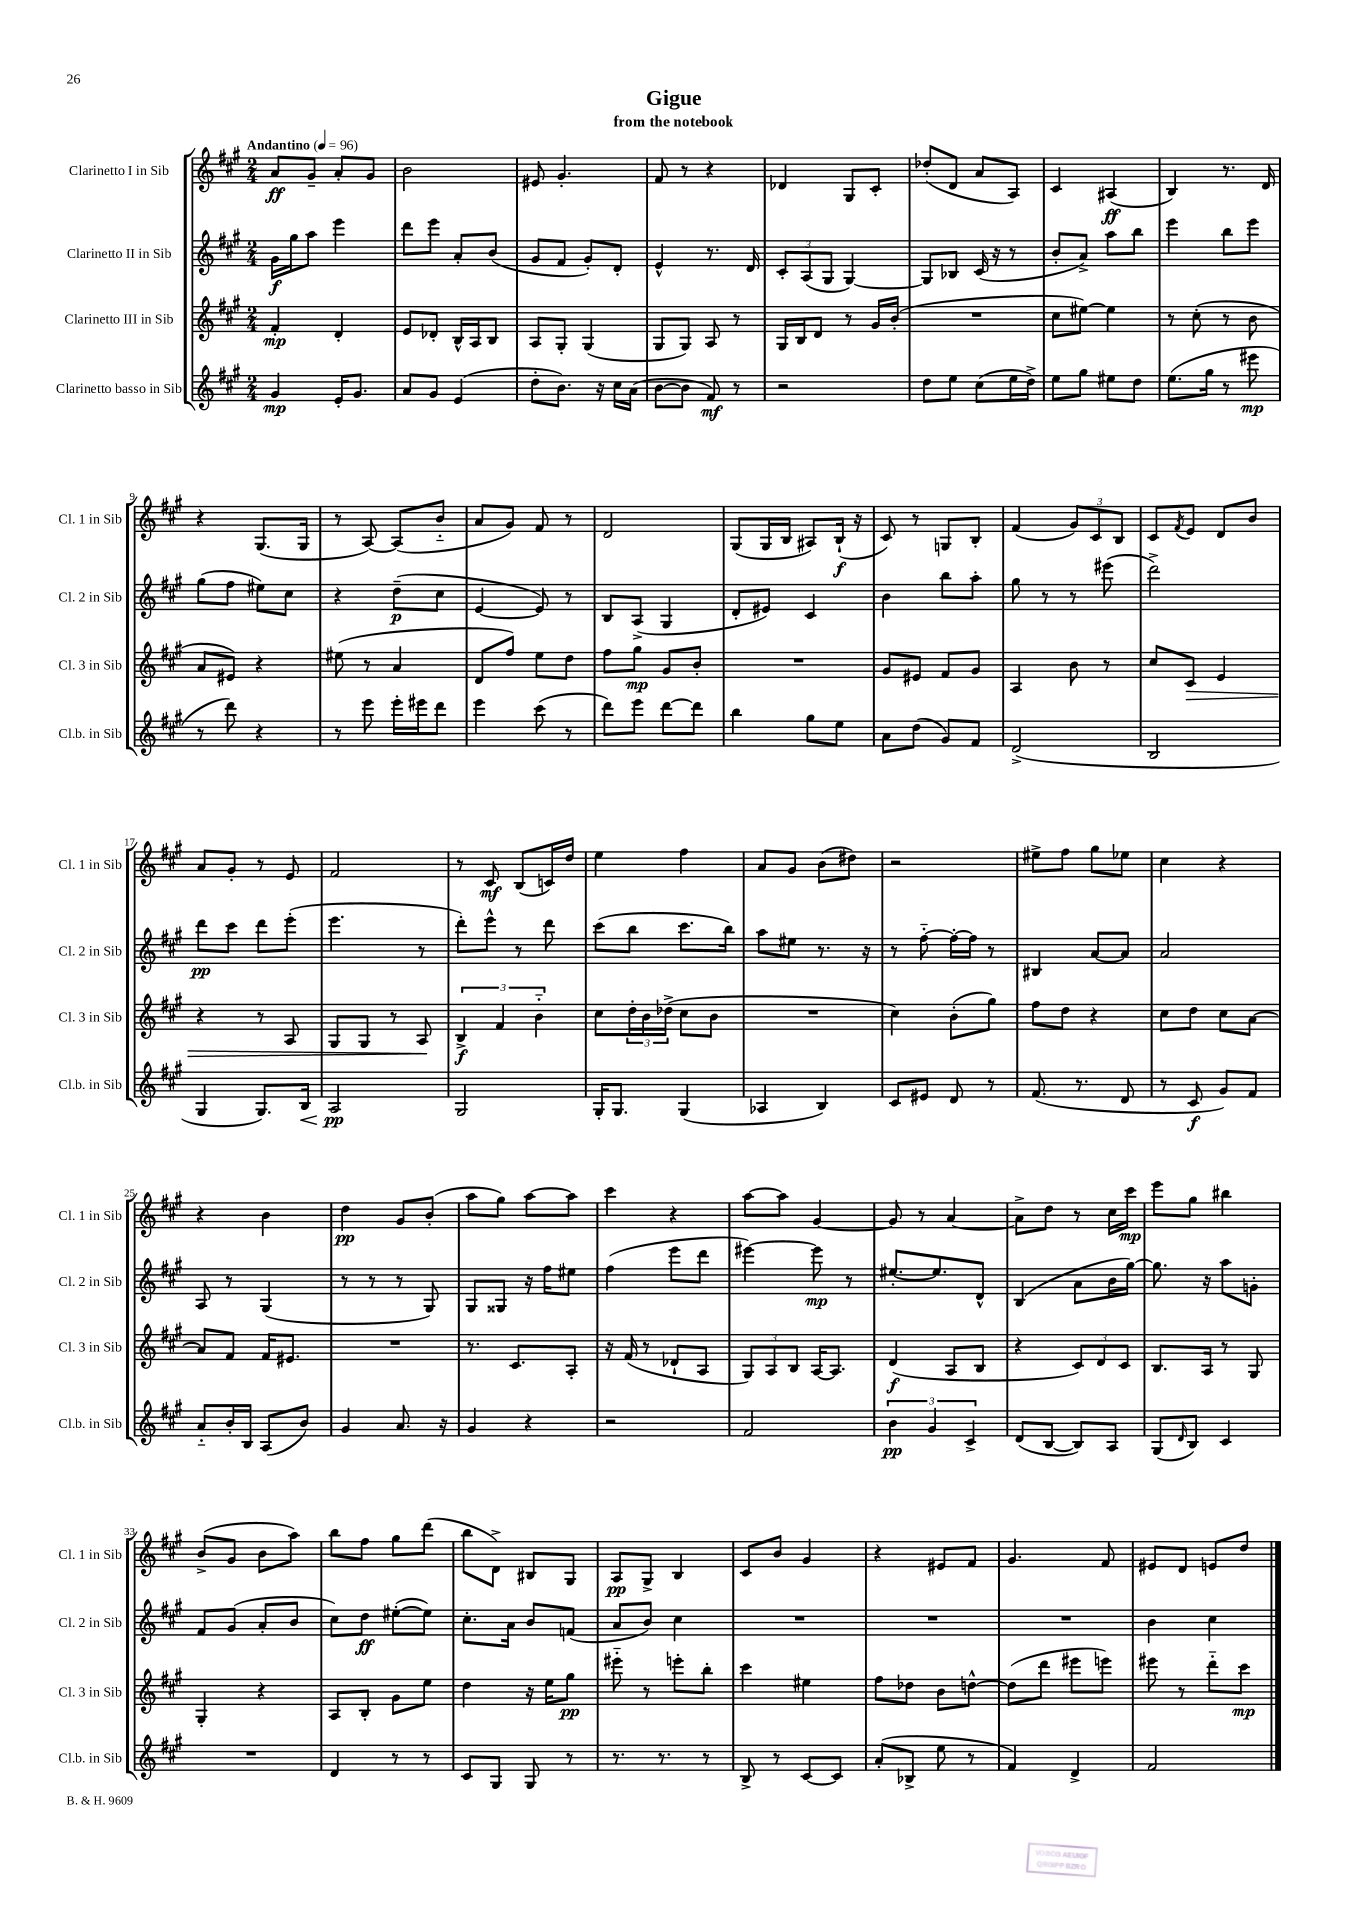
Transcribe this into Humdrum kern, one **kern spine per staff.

**kern	**kern	**kern	**kern
*staff4	*staff3	*staff2	*staff1
*clefG2	*clefG2	*clefG2	*clefG2
*k[f#c#g#]	*k[f#c#g#]	*k[f#c#g#]	*k[f#c#g#]
*M2/4	*M2/4	*M2/4	*M2/4
*MM96	*MM96	*MM96	*MM96
4g#	4f#'	16g#	8a
.	.	16gg#	.
.	.	8aa	8g#~
16e'	4d'	4eee	8a'
8.g#	.	.	.
.	.	.	8g#
=	=	=	=
8a	8e	8ddd	2b
8g#	8d-'	8eee	.
(4e	16B^^	8a'	.
.	16A	.	.
.	8B	(8b	.
=	=	=	=
8dd'	8A	8g#	8e#
8.b)	8G#'	8f#	4.g#'
.	(4G#	8g#')	.
16r	.	.	.
16cc#	.	8d'	.
(16a	.	.	.
=	=	=	=
[8b	8G#	4e^^	8f#
8b]	8G#)	.	8r
8f#)	8A	8.r	4r
8r	8r	.	.
.	.	16d	.
=	=	=	=
2r	16G#	12c#'	4d-
.	16B	.	.
.	.	(12A	.
.	8d	.	.
.	.	12G#	.
.	8r	[4G#)	8G#
.	16g#	.	8c#'
.	(16b'	.	.
=	=	=	=
8dd	2r	8G#]	(8dd-'
8ee	.	8B-	8d
(8cc#	.	(16c#	8a
.	.	16r	.
16ee	.	8r	8A)
16dd^)	.	.	.
=	=	=	=
8ee	8cc#	8b'	4c#
8gg#	[8ee#)	8a^)	.
8ee#	4ee#]	8aa	(4A#
8dd	.	8bb	.
=	=	=	=
(8.ee	8r	4eee	4B)
.	(8cc#'	.	.
16gg#	.	.	.
8r	8r	8bb	8.r
8eee#	8b	8eee	.
.	.	.	16d
=	=	=	=
8r	8a	(8gg#	4r
8ddd)	8e#)	8ff#	.
4r	4r	8ee#)	(8.G#
.	.	8cc#	.
.	.	.	16G#
=	=	=	=
8r	(8ee#	4r	8r
8eee	8r	.	[8A)
16eee'	4a	(8dd~	(8A]
16eee#	.	.	.
8ddd	.	8cc#	8b'~
=	=	=	=
4eee	8d	[4e	8a
.	8ff#)	.	8g#)
(8ccc#	8ee	8e])	8f#
8r	8dd	8r	8r
=	=	=	=
8ddd)	8ff#	8B	2d
8eee	8gg#	(8A^	.
[8ddd	8g#	4G#	.
8ddd]	8b'	.	.
=	=	=	=
4bb	2r	8d'	(8G#
.	.	8e#)	16G#
.	.	.	16B
8gg#	.	4c#	8A#)
8ee	.	.	(16B`
.	.	.	16r
=	=	=	=
8a	8g#	4b	8c#)
(8dd	8e#	.	8r
8g#)	8f#	8bb	8G
8f#	8g#	8aa'	8B'
=	=	=	=
(2d^	4A	8gg#	(4f#
.	.	8r	.
.	8b	8r	12g#)
.	.	.	12c#
.	8r	(8eee#	.
.	.	.	12B
=	=	=	=
2B	8cc#	2ddd^)	8c#
.	.	.	8qf#
.	8c#	.	8e
.	4e	.	8d
.	.	.	8b
=	=	=	=
4G#	4r	8ddd	8a
.	.	8ccc#	8g#'
8.G#)	8r	8ddd	8r
.	8A	(8eee'	8e
16B	.	.	.
=	=	=	=
2A	8G#	4.eee	2f#
.	8G#	.	.
.	8r	.	.
.	8A	8r	.
=	=	=	=
2G#	6B^	8ddd')	8r
.	.	8eee^^	8c#
.	6f#	.	.
.	.	8r	(8B
.	6b'~	.	.
.	.	8ddd	16c)
.	.	.	16dd
=	=	=	=
16G#'	8cc#	(8ccc#	4ee
8.G#	.	.	.
.	24dd'	8bb	.
.	24b	.	.
.	(24dd-^	.	.
(4G#	8cc#	8.ccc#	4ff#
.	8b	.	.
.	.	16bb)	.
=	=	=	=
4A-	2r	8aa	8a
.	.	8ee#	8g#
4B)	.	8.r	(8b
.	.	.	8dd#)
.	.	16r	.
=	=	=	=
8c#	4cc#)	8r	2r
8e#	.	[8ff#'~	.
8d	(8b'	16ff#'_	.
.	.	16ff#]	.
8r	8gg#)	8r	.
=	=	=	=
(8.f#	8ff#	4B#	8ee#^
.	8dd	.	8ff#
8.r	.	.	.
.	4r	[8a	8gg#
8d	.	8a]	8ee-
=	=	=	=
8r	8cc#	2a	4cc#
8c#	8dd	.	.
8g#)	8cc#	.	4r
8f#	[8a	.	.
=	=	=	=
8a'~	8a]	8A	4r
16b'	8f#	8r	.
16B	.	.	.
(8A	16f#	(4G#	4b
.	8.e#	.	.
8b)	.	.	.
=	=	=	=
4g#	2r	8r	4dd
.	.	8r	.
8.a	.	8r	8g#
.	.	8G#)	(8b'
16r	.	.	.
=	=	=	=
4g#	8.r	8G#	8aa
.	.	8G##	8gg#)
.	8.c#	.	.
4r	.	16r	[8aa
.	.	16ff#	.
.	8A'	8ee#	8aa]
=	=	=	=
2r	16r	(4ff#	4ccc#
.	(16f#	.	.
.	8r	.	.
.	8d-`	8eee	4r
.	8A	8ddd	.
=	=	=	=
2f#	12G#)	[4eee#)	[8aa
.	12A	.	.
.	.	.	8aa]
.	12B	.	.
.	[16A	8eee#]	[4g#
.	8.A]	.	.
.	.	8r	.
=	=	=	=
6b	(4d	[8.ee#'	8g#]
.	.	.	8r
6g#	.	.	.
.	.	8.ee#]	.
.	8A	.	[4a
6c#^	.	.	.
.	8B	8d^^	.
=	=	=	=
(8d	4r	(4B	8a^]
[8B	.	.	8dd
8B])	12c#)	8a	8r
.	12d	.	.
8A	.	16b	16cc#
.	12c#	.	.
.	.	[16gg#)	16ccc#
=	=	=	=
(8G#	8.B	8.gg#]	8eee
16qqd	.	.	.
8B)	.	.	8gg#
.	16A	16r	.
4c#	8r	8aa	4bb#
.	8G#	8g'	.
=	=	=	=
2r	4G#'	8f#	(8b^
.	.	(8g#	8g#
.	4r	8a'	8b
.	.	8b	8aa)
=	=	=	=
4d	8A	8cc#)	8bb
.	8B'	8dd	8ff#
8r	8g#	([8ee#'	8gg#
8r	8ee	8ee#])	(8ddd
=	=	=	=
8c#	4dd	8.cc#'	8bb
8G#	.	.	8d^)
.	.	16a	.
8G#	16r	8b	8B#
.	16ee	.	.
8r	8gg#	(8f	8G#
=	=	=	=
8.r	8eee#'~	8a	8A
.	8r	8b)	8G#^
8.r	.	.	.
.	8eee'	4cc#	4B
8r	8bb'	.	.
=	=	=	=
8B^	4ccc#	2r	8c#
8r	.	.	8b
[8c#	4ee#	.	4g#
8c#]	.	.	.
=	=	=	=
(8a'	8ff#	2r	4r
8B-^	8dd-	.	.
8ee	8b	.	8e#
8r	[8dd^^	.	8f#
=	=	=	=
4f#)	(8dd]	2r	4.g#
.	8ddd	.	.
4d^	8eee#	.	.
.	8eee)	.	8f#
=	=	=	=
2f#	8eee#	4b	8e#
.	8r	.	8d
.	8ddd'~	4cc#	8e
.	8ccc#	.	8dd
==	==	==	==
*-	*-	*-	*-
